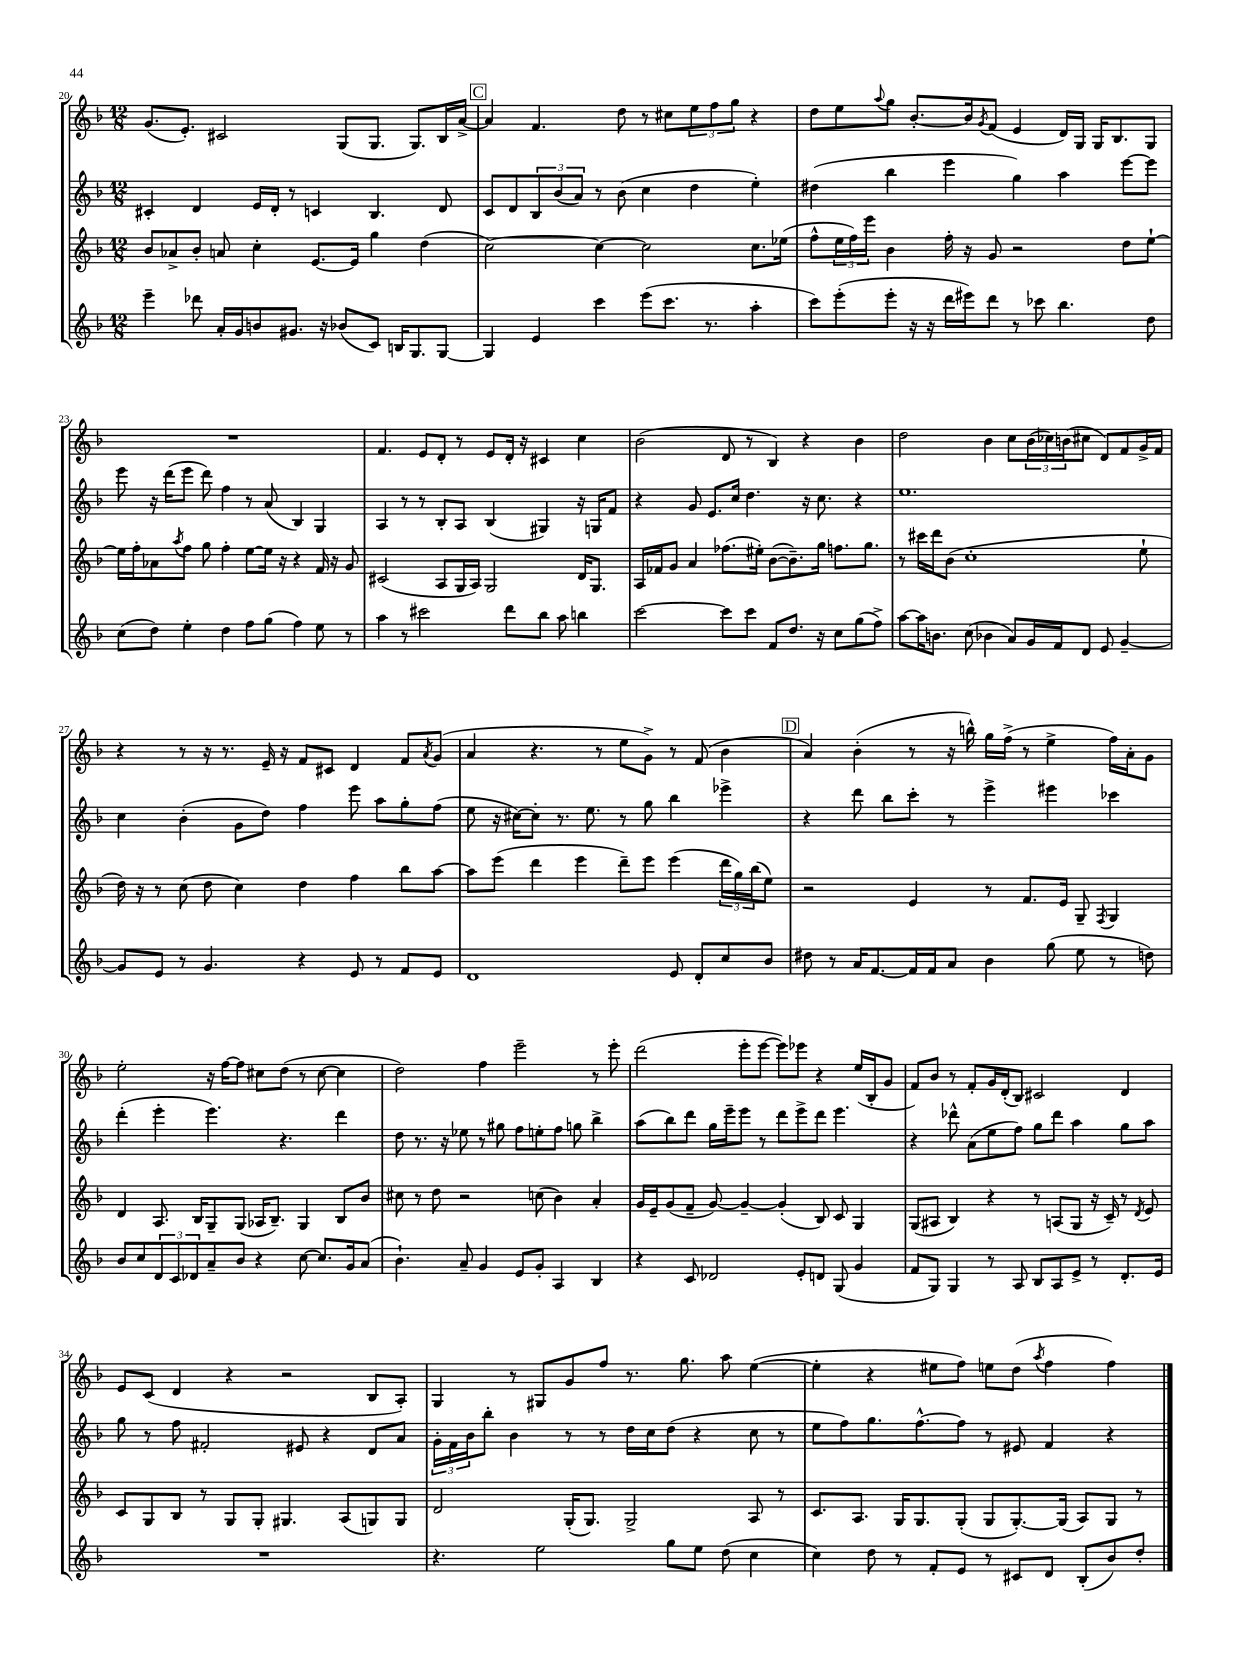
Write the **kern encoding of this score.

**kern	**kern	**kern	**kern
*part4	*part3	*part2	*part1
*staff4	*staff3	*staff2	*staff1
*clefG2	*clefG2	*clefG2	*clefG2
*k[b-]	*k[b-]	*k[b-]	*k[b-]
*M12/8	*M12/8	*M12/8	*M12/8
=20	=20	=20	=20
4eee~\	8b-/L	4c#X'/	(8.g/L
.	8a-X^/	.	.
.	.	.	8.e'/J)
8ddd-X\	8b-'/J	4d/	.
16a'/LL	8an/	.	2c#X/
16g/J	.	.	.
8bn/	4cc'\	16e/LL	.
.	.	16d'/JJ	.
8.g#X/J	.	8r	.
.	[8.e/L	4cn/	.
16r	.	.	.
(8b-X/L	.	.	(8G/L
.	16e/Jk]	.	.
8c/J)	4gg\	4.B-/	8.G/J
16Bn/KL	.	.	.
8.G/	.	.	8.G/L)
.	(4dd\	.	.
[8G/J	.	8d/	16B-/L
.	.	.	[16a^/JJ
!!LO:REH:place=s1:t=C
=21	=21	=21	=21
4G/]	[2cc\)	8c/L	4a/]
.	.	8d/	.
4e/	.	12B-/	4.f/
.	.	(12b-/	.
.	.	12a/J)	.
4ccc\	4cc\_	8r	.
.	.	(8b-\	8dd\
(8eee\L	2cc\]	4cc\	8r
8.ccc\J	.	.	8cc#X\L
.	.	4dd\	12ee\
8.r	.	.	.
.	.	.	12ff\
.	.	.	12gg\J
4aa'\	8.cc\L	4ee'\)	4r
.	(16ee-X\Jk	.	.
=22	=22	=22	=22
8ccc\L)	8ff^^\L	(4dd#X\	8dd\L
(8eee'\	24ee\L	.	8ee\
.	24ff\)	.	.
.	24eee\JJ	.	.
.	.	.	8qqaa/
8eee'\J	4b-\	4bb-\	8gg\J
16r	.	.	[8.b-'/L
16r	.	.	.
16ddd\LL	16ff'\	4eee\	.
16eee#X\J)	16r	.	16b-/k]
.	.	.	8qg/
8ddd\J	8g/	.	(8f/J
8r	2r	4gg\)	4e/
8ccc-X\	.	.	.
4.bb-\	.	4aa\	16d/LL)
.	.	.	16G/JJ
.	.	.	16G/KL
.	.	.	8.B-/
.	8dd\L	[8eee\L	.
8dd\	[8ee`\J	8eee\J]	8G/J
!!LO:LB:g=z
=23	=23	=23	=23
(8cc\L	16ee\LL]	8eee\	1.r
.	16ff'\J	.	.
8dd\J)	8a-X\	16r	.
.	.	(16ddd\KL	.
.	8qaa/	.	.
4ee'\	8ff\J	8eee\J	.
.	8gg\	8ddd\)	.
4dd\	4ff'\	4ff\	.
8ff\L	[8ee\L	8r	.
(8gg\J	16ee\Jk]	(8a/	.
.	16r	.	.
4ff\)	4r	4B-/)	.
8ee\	16f/	4G/	.
.	16r	.	.
8r	8g/	.	.
=24	=24	=24	=24
4aa\	(2c#X/	4A/	4.f/
8r	.	8r	.
2ccc#X\	.	8r	8e/L
.	8A/L	8B-'/L	8d'/J
.	16G/L	8A/J	8r
.	16A/JJ)	.	.
.	2G/	(4B-/	8e/L
8ddd\L	.	.	16d'/Jk
.	.	.	16r
8bb-\J	.	4G#X/)	4c#X/
8aa\	.	.	.
4bbn\	16d/KL	16r	4cc\
.	8.G/J	16Gn/KL	.
.	.	8f/J	.
=25	=25	=25	=25
[2ccc\	16A/LL	4r	(2b-\
.	16f-X/J	.	.
.	8g/J	.	.
.	4a/	8g/	.
.	.	8.e/L	.
8ccc\L]	(8.ff-X\L	.	8d/
.	.	16cc/Jk	.
8ccc\J	.	4.dd\	8r
.	16ee#X'\Jk)	.	.
8f/L	([8b-\L	.	4B-/)
8.dd/J	8.b-~\])	.	.
.	.	16r	4r
16r	16gg\Jk	8.cc\	.
8cc\L	8.ffn\L	.	.
(8gg\	.	4r	4b-\
.	8.gg\J	.	.
8ff^\J)	.	.	.
=26	=26	=26	=26
[8aa\L	8r	1.ee	2dd\
16aa\K]	16ccc#X\LL	.	.
8.bn\J	16ddd\J	.	.
.	(8b-\J	.	.
(8cc\	1cc'	.	.
4b-X\	.	.	4b-\
8a/L)	.	.	8cc\L
16g/L	.	.	(24b-\L
.	.	.	24cc-X\)
16f/J	.	.	.
.	.	.	(24bn\J
8d/J	.	.	8cc#X\J
8e/	.	.	8d/L)
[4g~/	.	.	8f/
.	8ee`\	.	16g^/L
.	.	.	16f/JJ
!!LO:LB:g=z
=27	=27	=27	=27
8g/L]	16dd\)	4cc\	4r
.	16r	.	.
8e/J	8r	.	.
8r	(8cc\	(4b-'\	8r
4.g/	8dd\	.	16r
.	.	.	8.r
.	4cc\)	8g\L	.
.	.	8dd\J)	16e~/
.	.	.	16r
4r	4dd\	4ff\	8f/L
.	.	.	8c#X/J
8e/	4ff\	8eee\	4d/
8r	.	8aa\L	.
8f/L	8bb-\L	8gg'\	8f/L
.	.	.	8qa/
8e/J	[8aa\J	(8ff\J	(8g/J
=28	=28	=28	=28
1d	8aa\L]	8ee\	4a/
.	(8eee\J	16r	.
.	.	[16cc#X\KL)	.
.	4ddd\	8cc#'\J]	4.r
.	.	8.r	.
.	4eee\	.	.
.	.	8.ee\	.
.	.	.	8r
.	8ddd~\L)	8r	8ee\L
.	8eee\J	8gg\	8g^\J)
8e/	(4eee\	4bb-\	8r
8d'/L	.	.	(8f/
8cc/	24ddd\LL	4eee-X^\	4b-\
.	24gg\)	.	.
.	(24bb-\J	.	.
8b-/J	8ee\J)	.	.
!!LO:REH:place=s1:t=D
=29	=29	=29	=29
8dd#X\	2r	4r	4a/)
8r	.	.	.
16a/KL	.	8ddd\	(4b-'\
[8.f/	.	.	.
.	.	8bb-\L	.
16f/L]	4e/	8ccc'\J	8r
16f/J	.	.	.
8a/J	.	8r	16r
.	.	.	16bbn^^\)
4b-\	8r	4eee^\	16gg\LL
.	.	.	(16ff^\JJ
.	8.f/L	.	8r
(8gg\	.	4eee#X\	4ee^\
.	16e/Jk	.	.
8ee\	8G~/	.	.
.	8qF/	.	.
8r	4G/	4ccc-X\	16ff\LL)
.	.	.	16a'\J
8ddn\)	.	.	8g\J
!!LO:LB:g=z
=30	=30	=30	=30
8b-/L	4d/	(4ddd'\	2ee'\
8cc/	.	.	.
12d/	8.A/	4eee'\	.
12c/	.	.	.
12d-X/	.	.	.
.	16B-/KL	.	.
8a~/	8G~/	4.eee\)	16r
.	.	.	[16ff\KL
8b-/J	(8G/J	.	8ff\J]
4r	16A-X/KL	.	8cc#X\L
.	8.B-~/J)	.	.
.	.	4.r	(8dd\J
[8cc\	4G/	.	8r
8.cc/L]	.	.	[8cc#\
.	8B-/L	4ddd\	4cc#\]
16g/k	.	.	.
(8a/J	8b-/J	.	.
=31	=31	=31	=31
4.b-`\)	8cc#X\	8dd\	2dd\)
.	8r	8.r	.
.	8dd\	.	.
.	.	16r	.
8a~/	2r	8ee-X\	.
4g/	.	8r	4ff\
.	.	8gg#X\	.
8e/L	.	8ff\L	2eee~\
8g'/J	(8ccn\	8een'\	.
4A/	4b-\)	8ff\J	.
.	.	8ggn\	.
4B-/	4a'/	4bb-^\	8r
.	.	.	8eee'\
=32	=32	=32	=32
4r	16g/LL	(8aa\L	(2ddd\
.	16e~/J	.	.
.	(8g/	8bb-\)	.
8c/	8f~/J	8ddd\J	.
2d-X/	[8g/)	16gg\LL	.
.	.	16eee~\J	.
.	4g~/_	8eee\J	8eee'\L
.	.	8r	[8eee\J
.	(4g'/]	8ddd\L	8eee\L])
8e'/L	.	8eee^\	8eee-X\J
8dn/J	8B-/)	8ddd\J	4r
(8G/	8c/	4.eee\	.
4g/	4G/	.	(16ee/LL
.	.	.	16B-'/J
.	.	.	8g/J
=33	=33	=33	=33
8f/L	(8G/L	4r	8f/L)
8G/J)	8A#X/J	.	8b-/J
4G/	4B-/)	8ddd-X^^\	8r
.	.	(8a\L	8f'/L
8r	4r	8ee\	16g/L
.	.	.	(16d'/J
8A/	.	8ff\J)	8B-/J)
8B-/L	8r	8gg\L	2c#X/
8A/	(8An/L	8ddd-\J	.
8e^/J	8G/J	4aa\	.
8r	16r	.	.
.	16c~/)	.	.
8.d'/L	8r	8gg\L	4d/
.	8qd/	.	.
.	8e/	8aa\J	.
16e/Jk	.	.	.
!!LO:LB:g=z
=34	=34	=34	=34
1.r	8c/L	8gg\	8e/L
.	8G/	8r	(8c/J
.	8B-/J	8ff\	4d/
.	8r	2f#X'/	.
.	8G/L	.	4r
.	8G'/J	.	.
.	4.G#X/	.	2r
.	.	8e#X/	.
.	.	4r	.
.	(8A/L	.	.
.	8Gn/)	8d/L	8B-/L
.	8G/J	8a/J	8A'/J)
=35	=35	=35	=35
4.r	2d/	24g'\LL	4G/
.	.	24f\	.
.	.	24b-\J	.
.	.	8bb-'\J	.
.	.	4b-\	8r
2ee\	.	.	8G#X/L
.	(16G'/KL	8r	8g/
.	8.G/J)	.	.
.	.	8r	8ff/J
.	2G^/	16dd\LL	8.r
.	.	16cc\J	.
8gg\L	.	(8dd\J	.
.	.	.	8.gg\
8ee\J	.	4r	.
(8dd\	.	.	8aa\
4cc\	8A/	8cc\	([4ee\
.	8r	8r	.
=36	=36	=36	=36
4cc\)	8.c/L	8ee\L	4ee'\]
.	.	8ff\)	.
.	8.A/J	.	.
8dd\	.	8.gg\	4r
8r	16G/KL	.	.
.	8.G/	[8.ff^^\	.
8f'/L	.	.	8ee#X\L
8e/J	(8G'/J	8ff\J]	8ff\J)
8r	8G/L	8r	8een\L
8c#X/L	[8.G'/)	8e#X/	(8dd\J
.	.	.	8qaa/
8d/J	.	4f/	4ff\
.	(16G/Jk]	.	.
(8B-'/L	8A/L)	.	.
8b-/)	8G/J	4r	4ff\)
8dd'/J	8r	.	.
==	==	==	==
*-	*-	*-	*-
